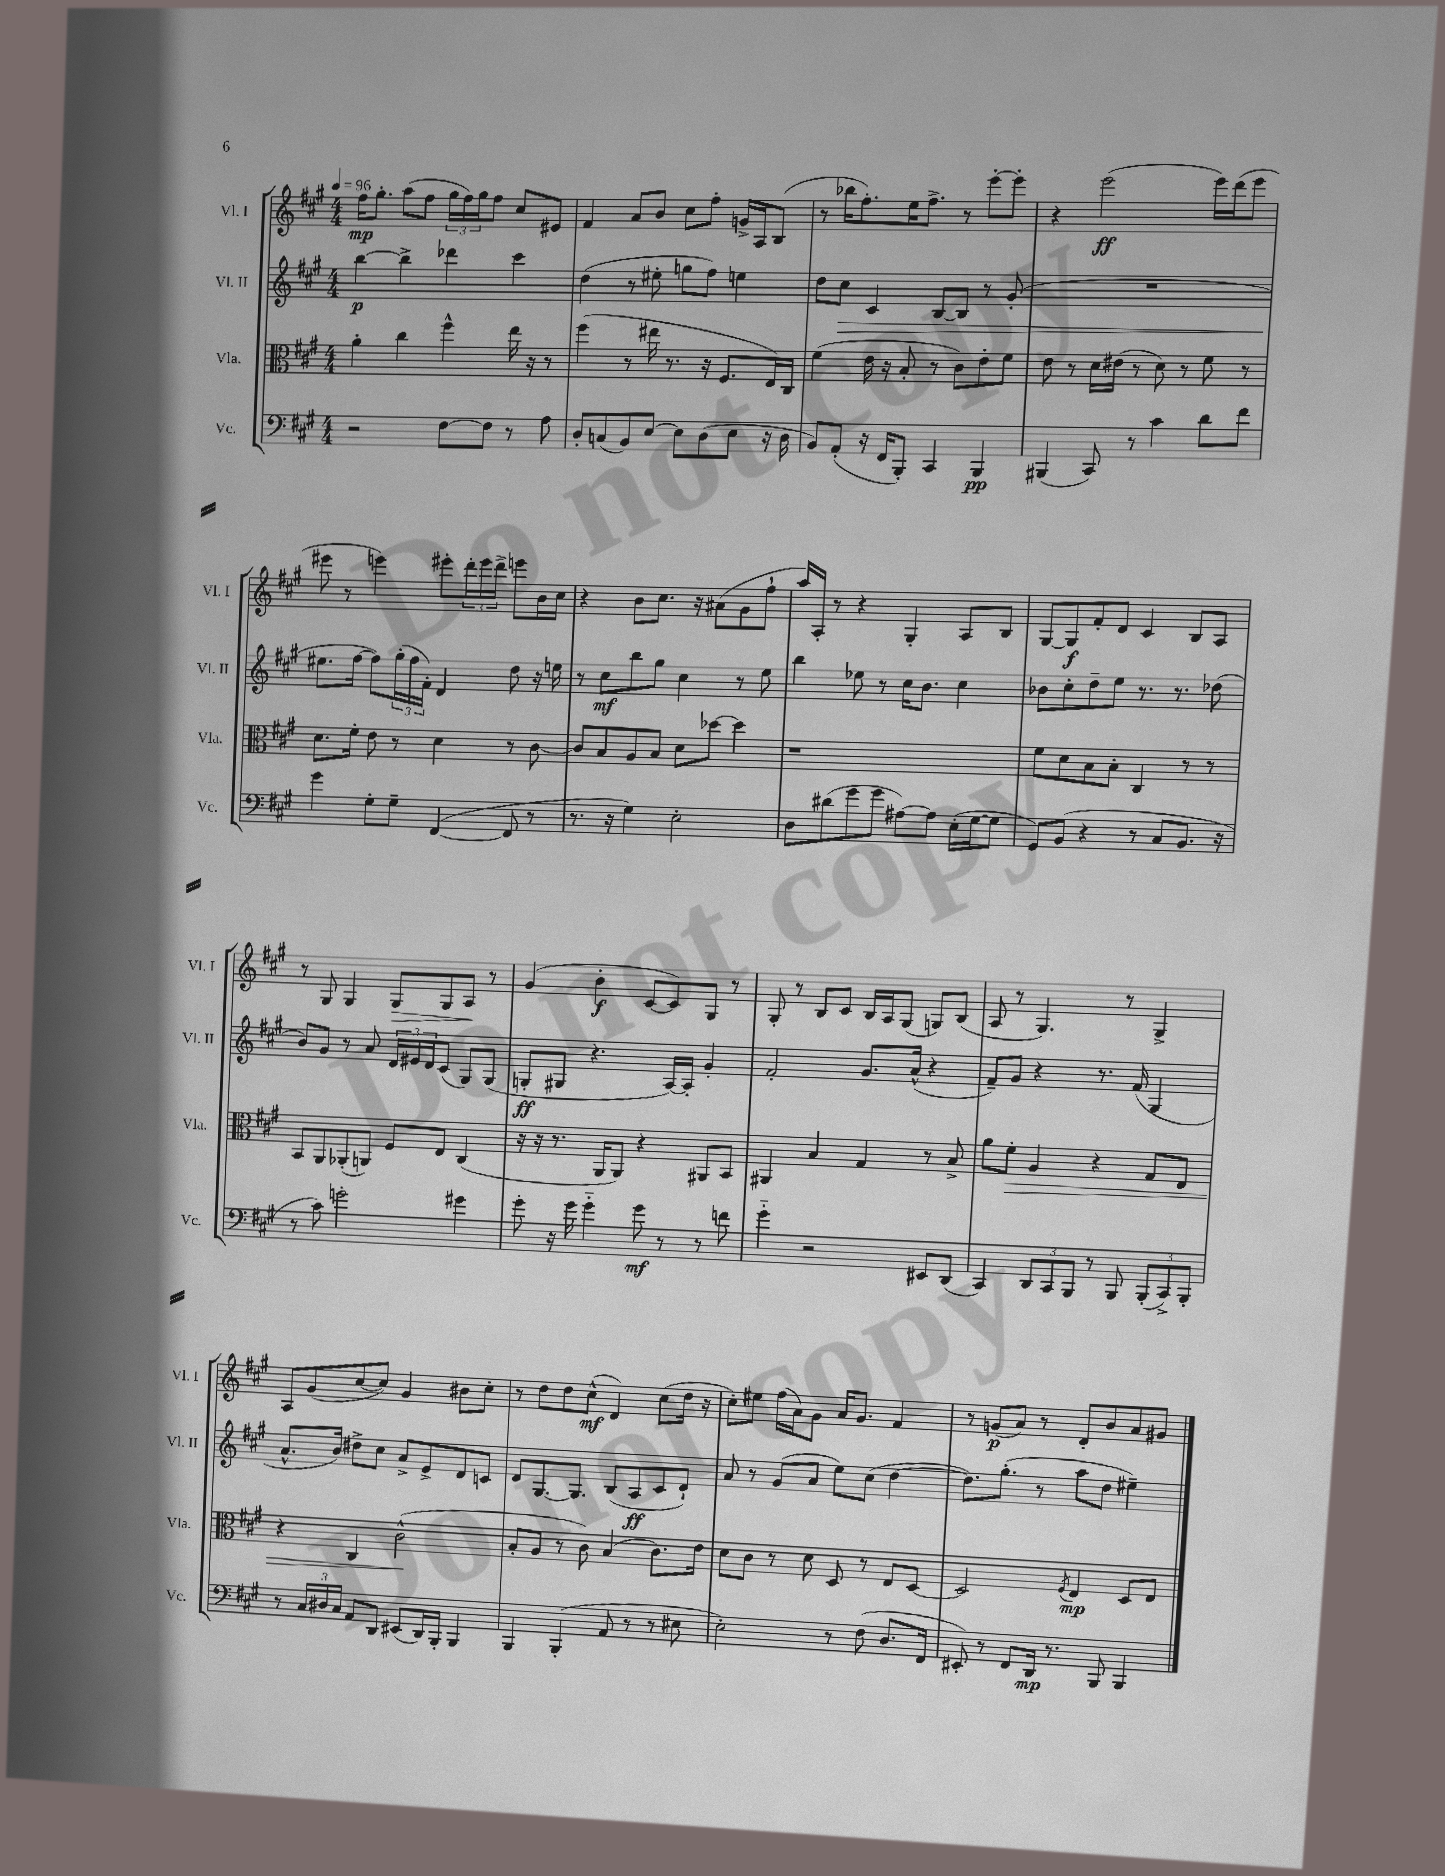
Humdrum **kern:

**kern	**kern	**kern	**kern
*staff4	*staff3	*staff2	*staff1
*clefF4	*clefC3	*clefG2	*clefG2
*k[f#c#g#]	*k[f#c#g#]	*k[f#c#g#]	*k[f#c#g#]
*M4/4	*M4/4	*M4/4	*M4/4
*MM96	*MM96	*MM96	*MM96
2r	4a'\	[4bb\	16ff#\LK
.	.	.	8.gg#'\J
.	4cc#\	4bb^\]	(8aa\L
.	.	.	8ff#\J
[8F#\L	4ff#^^\	4ddd-\	24gg#\LL
.	.	.	24ff#\)
.	.	.	24gg#\J
8F#\]J	.	.	8ff#\J
8r	16ee\	4ccc#\	8cc#/L
.	16r	.	.
8A\	8r	.	8e#/J
=	=	=	=
8D'/L	(4ff#\	(4dd\	4f#/
(8C/	.	.	.
8BB/)	8r	8r	8a/L
[8E/J	16ee#\	8ee#'\	8b/J
.	8.r	.	.
8E\]L	.	8gg\L	8cc#\L
(8D\	16r	8ff#\J)	8ff#'\J
.	8.F#/L	.	.
8E\J	.	4ee\	16g^/LL
.	.	.	16A/J
16r	16E/L)	.	(8B/J
16D\	16C#/JJ	.	.
=	=	=	=
8BB/L)	(4f#\	8dd\L	8r
(8AA'/J	.	8cc#\J	16bb-\LK
.	.	.	8.ff#'\)
16r	16e\	4c#/	.
16FF#/LK	16r	.	.
8BBB'/J)	8B'/	.	16ee\K
.	.	.	8.ff#^\J
4CC#/	8r	[8B/L	.
.	8c#\L)	8B/]J	8r
4BBB/	8e'\	8r	[8eee'\L
.	8f#\J	(8g#'/	8eee'\]J
=	=	=	=
(4BBB#/	8e\	1r	4r
.	8r	.	.
8CC#/)	16d\LL	.	(2eee\
.	(16e#\JJ	.	.
8r	8r	.	.
4c#\	8d\)	.	.
.	8r	.	.
8d\L	8f#\	.	16eee\LL)
.	.	.	(16ddd\J
8f#\J	8r	.	8eee\J
=	=	=	=
4g#\	8.d\L	8.ee#\L	8eee#\
.	.	.	8r
.	16f#'\Jk	[16ff#\Jk	.
8G#'\L	8e\	8ff#\]L)	4eee\)
8G#~\J	8r	(24gg#'\L	.
.	.	24ff#\	.
.	.	24f#'\JJ)	.
([4FF#/	4d\	4d/	8eee#'\L
.	.	.	24ddd'\L
.	.	.	24eee#\
.	.	.	24ddd^\JJ
8FF#/]	8r	8dd\	8eee\L
8r	[8c#\	16r	16b\L
.	.	16ee\	16cc#\JJ
=	=	=	=
8.r	8c#/]L	8r	4r
.	8B/	8cc#\L	.
16r	.	.	.
4G#\)	8A/	8bb\	8b\L
.	8B/J	8gg#\J	8.cc#\J
2E'\	8d\L	4cc#\	.
.	.	.	16r
.	[8dd-\J	.	(8a#\L
.	4dd-\]	8r	8g#\
.	.	8ee\	8ff#`\J
=	=	=	=
8D\L	1r	4bb\	16aa/LL)
.	.	.	16A'/JJ
(8d#\	.	.	8r
8g#\	.	8ee-\	4r
8g#\J	.	8r	.
[8A#\L)	.	16cc#\LK	4G#'/
.	.	8.b\J	.
8A#\]J	.	.	.
(16E'\LL	.	4cc#\	8A/L
[16G#\J	.	.	.
8G#\]J	.	.	8B/J
=	=	=	=
8GG#/L)	8f#\L	8b-\L	[8G#/L
(8BB/J	8d\	8cc#'\	8G#/]
4r	8B\	8dd~\	8f#'/
.	8B'\J	8ee\J	8d/J
8r	4C#/	8.r	4c#/
8C#/L	.	.	.
.	.	8.r	.
8.BB/J	8r	.	8B/L
.	8r	(8dd-\	8A/J
16r	.	.	.
=	=	=	=
8r	8BB/L	8b/L)	8r
8c#\)	8AA/	8g#/J	8G#/
2g'\	(8AA-'/	8r	4G#/
.	8AA/J)	8a/	.
.	8F#/L	24d/LL	8G#/L
.	.	24e#/	.
.	.	24d/J	.
.	8E/J	(8c#/J	8G#/
4g#\	(4C#/	8G#/L)	8A/J
.	.	(8G#/J	8r
=	=	=	=
8g#'\	16r	8G'/L	(4g#/
.	16r	.	.
16r	8.r	8G#/J	.
16g#\	.	.	.
4g#'~\	.	4.r	4b'\
.	16AA/LK	.	.
.	8AA/J)	.	.
8g#\	4r	.	[8c#/L
8r	.	[16A/LL)	8c#/])
.	.	16A'/]JJ	.
8r	8AA#/L	4g#'/	8G#/J
8f\	8BB/J	.	8r
=	=	=	=
4g#'~\	4AA#/	2f#'/	8G#'/
.	.	.	8r
2r	4B/	.	8B/L
.	.	.	8c#/J
.	4G#/	8.g#/L	16B/LL
.	.	.	16A/J
.	.	.	(8G#/J
.	.	(16a^^/Jk	.
8EE#/L	8r	4r	8G/L)
(8DD/J	8B^/	.	(8B/J
=	=	=	=
4CC#/)	8a\L	8f#~/L)	8A/
.	8f#'\J	8g#/J	8r
12DD/L	4A/	4r	4.G#/)
12CC#/	.	.	.
12BBB/J	.	.	.
8r	4r	8.r	.
8BBB/	.	.	8r
.	.	(16f#/	.
(12BBB'/L	8G#/L	4G#/	4G#^/
12CC#^/)	.	.	.
.	8E/J	.	.
12BBB'/J	.	.	.
=	=	=	=
8r	4r	8.a^^/L	8A/L
24C#/LL	.	.	(8g#/
24D#/	.	.	.
.	.	16b/Jk)	.
24C#/JJ	.	.	.
8AA/L	4C#/	8dd#^\L	[8cc#/
8DD/J	.	8cc#\J	8cc#/]J)
(8EE#/L	(2c#^^\	8a^/L	4g#/
16DD/L)	.	8e^/	.
16BBB'/JJ	.	.	.
4BBB/	.	8d/	8b#\L
.	.	8c/J	8cc#'\J
=	=	=	=
4BBB/	8B'/L	8d/L	8r
.	8A/J	[8.G#/	8dd\L
(4BBB'/	8r	.	8dd\
.	.	8.G#/]J	.
.	8c#\)	.	(8cc#^^\J
8AA/	(4B/	(8B/L	4d/)
8r	.	8A/	.
8r	8.c#\L)	8c#/	(8cc#\L
8E#\	.	8d`/J)	16dd\Jk
.	16e\Jk	.	16r
=	=	=	=
2E'\)	8d\L	8a/	8cc#'\L)
.	8c#\J	8r	8ee#\J
.	8r	(8g#/L	(16ff#\LL
.	.	.	16a\J)
.	8d\	8a/J	8g#\J
8r	8D/	8ee\L)	16a/LK
.	.	.	8.g#/J
(8F#\	8r	(8cc#\J	.
8.D/L	8E/L	[4dd\	4f#/
.	[8D/J	.	.
16FF#/Jk	.	.	.
=	=	=	=
8EE#'/)	2D/]	8.dd\]L)	8r
8r	.	.	(8g/L
.	.	(8.gg#'\J	.
8FF#/L	.	.	8a/J)
16DD/Jk	.	8r	8r
8.r	.	.	.
.	8qF#/	.	.
.	4E/	8aa\L	8d'/L
8BBB/	.	8dd\J	8b/
4BBB/	8D/L	4ee#~\)	8a/
.	8E/J	.	8g#/J
==	==	==	==
*-	*-	*-	*-
